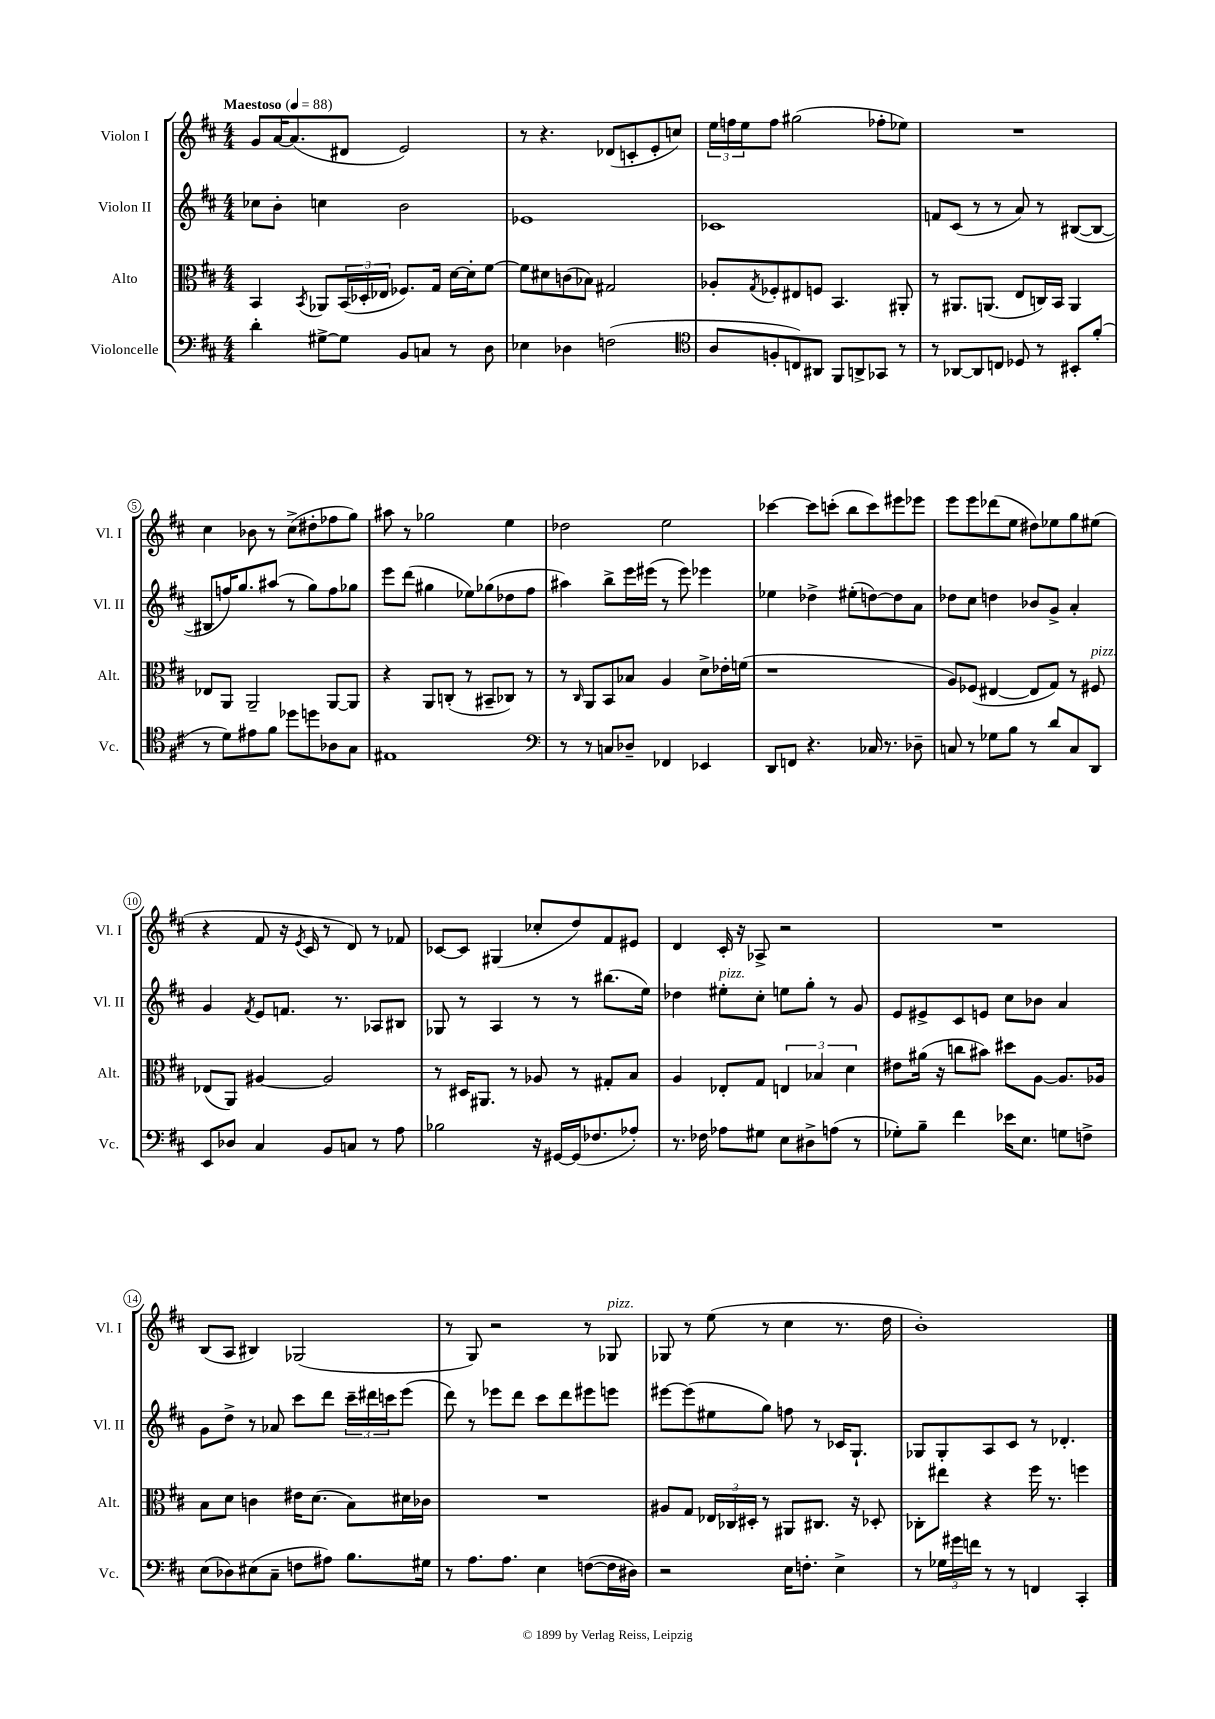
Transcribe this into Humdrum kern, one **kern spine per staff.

**kern	**kern	**kern	**kern
*staff4	*staff3	*staff2	*staff1
*clefF4	*clefC3	*clefG2	*clefG2
*k[f#c#]	*k[f#c#]	*k[f#c#]	*k[f#c#]
*M4/4	*M4/4	*M4/4	*M4/4
*MM88	*MM88	*MM88	*MM88
4d'\	4BB/	8cc-\L	8g/L
.	.	8b'\J	[16a/K
.	.	.	(8.a/]
.	8qBB/	.	.
[8G#^\L	8AA-/L	4cc\	.
8G#\]J	(24BB/L	.	8d#/J
.	24D-'/	.	.
.	24E-/JJ	.	.
8BB/L	8.F-/L)	2b\	2e/)
8C/J	.	.	.
.	16G/Jk	.	.
8r	[16d\LL	.	.
.	16d'\]J	.	.
8D\	[8f#\J	.	.
=	=	=	=
4E-\	8f#\]L	1e-	8r
.	8d#\	.	4.r
4D-\	(8c\	.	.
.	8B-\J)	.	.
(2F\	2G#/	.	(8d-/L
.	.	.	8c'/
.	.	.	8e'/
.	.	.	8cc/J)
=	=	=	=
*clefC4	*	*	*
8A/L	8A-'/L	1c-	24ee\LL
.	.	.	24ff\
.	.	.	24ee\J
.	8qG/	.	.
8F'/	8F-'/	.	8ff\J
8C/)	8E#/	.	(2gg#\
8AA#/J	8F/J	.	.
8FF#/L	4.BB/	.	.
8AA^/	.	.	.
8GG-/J	.	.	8ff-'\L
8r	8AA#'/	.	8ee-\J)
=	=	=	=
8r	8r	8f/L	1r
[8AA-/L	8.AA#/L	(8c#/J	.
8AA-/]	.	8r	.
.	(8.AA/J	.	.
8C/J	.	8r	.
8D-/	8E/L	8a/)	.
8r	16C/L)	8r	.
.	16BB/JJ	.	.
8BB#'/L	4AA/	([8B#/L	.
(8f#'/J	.	8B#/_J	.
=	=	=	=
8r	8E-/L	8B#/]L	4cc#\
8d\L)	8AA/J	16ff/K)	.
.	.	8.gg/	.
8e#\	2AA~/	.	8b-\
8f#\J	.	(8aa#/J	8r
8dd-\L	.	8r	(8cc#^\L
8dd\	.	8gg\L)	8dd#'\
8A-\	[8AA/L	8ff\	8ff-\
8G\J	8AA/]J	8gg-\J	8gg\J)
=	=	=	=
1E#	4r	8eee\L	8aa#\
.	.	(8ddd\J	8r
.	8AA/L	4gg#\	2gg-\
.	(8C'/J	.	.
.	8r	8ee-\L)	.
.	8BB#~/L	(8gg-\	.
.	8C-/J)	8dd-\	4ee\
.	8r	8ff#\J	.
=	=	=	=
*clefF4	*	*	*
8r	8r	4aa#\)	2dd-\
.	16qqC#/	.	.
8r	8AA/L	.	.
8C/L	8BB/	8bb^\L	.
8D-~/J	8B-/J	16eee\L	.
.	.	(16eee#\JJ	.
4FF-/	4A/	8r	2ee\
.	.	8eee#\)	.
4EE-/	8d^\L	4eee-\	.
.	16e-'\L	.	.
.	(16f\JJ	.	.
=	=	=	=
8DD/L	1r	4ee-\	[4ccc-\
8FF/J	.	.	.
4.r	.	4dd-^\	8ccc-\]L
.	.	.	(8ccc'\J
.	.	(8ee#'\L	8bb\L
16C-/	.	[8dd\)	8ccc\)
8.r	.	.	.
.	.	8dd\]	8eee#\
8D-~\	.	8a\J	8eee-\J
=	=	=	=
8C/	8A/L)	8dd-\L	8eee\L
8r	(8F-/J	8cc#\J	8eee\
8G-\L	[4E#/	4dd\	(8ddd-\
8B\J	.	.	8ee\J
8r	8E#/]L	8b-/L	8dd#\L)
8d/L	8G/J)	8g^/J	8ee-\
8C/	8r	4a'/	8gg\
8DD/J	8F#/	.	(8ee#\J
=	=	=	=
8EE/L	(8E-/L	4g/	4r
8D-/J	8AA/J)	.	.
.	.	8qf#/	.
4C#/	[4A#/	8e/L	8f#/
.	.	8.f/J	16r
.	.	.	8qe/
.	.	.	16c#/
8BB/L	2A#/]	.	8r
.	.	8.r	.
8C/J	.	.	8d/)
8r	.	8A-/L	8r
8A\	.	8B#/J	8f-/
=	=	=	=
2B-\	8r	8G-/	[8c-/L
.	16D#/LK	8r	8c-/]J
.	8.AA#/J	.	.
.	.	4A/	(4G#/
.	8r	.	.
16r	8A-/	8r	8cc-'/L
[16GG#/LL	.	.	.
(16GG#/]J	8r	8r	8dd/)
8.F-/	.	.	.
.	8G#'/L	(8.bb#\L	8f#/
8A-'/J)	8B/J	.	8e#/J
.	.	16ee\Jk)	.
=	=	=	=
8.r	4A/	4dd-\	4d/
16F-\	.	.	.
8A-\L	8E-'/L	8ee#'\L	16c#'/
.	.	.	16r
8G#\J	8G/J	8cc#'\J	8A-^/
8E\L	6E/	8ee\L	2r
8D#^\	.	8gg'\J	.
.	6B-/	.	.
(8A\J	.	8r	.
.	6d\	.	.
8r	.	8g/	.
=	=	=	=
8G-'\L)	8e#\L	8e/L	1r
8B~\J	(16a#\Jk	8e#^/	.
.	16r	.	.
4f#\	8cc\L	8c#/	.
.	8b#\J)	8e/J	.
16e-\LK	8dd#\L	8cc#\L	.
8.E\J	.	.	.
.	[8A\J	8b-\J	.
8G\L	8.A/]L	4a/	.
8F^\J	.	.	.
.	16A-/Jk	.	.
=	=	=	=
(8E\L	8B\L	8g\L	(8B/L
8D-\)	8d\J	8dd^\J	8A/J
(8E#\	4c\	8r	4B#/)
8C#~\J	.	8a-/	.
8F\L	16e#\LK	8ccc#\L	(2G-/
.	(8.d\J	.	.
8A#\J)	.	8ddd\J	.
8.B\L	8B\L)	24ccc#~\LL	.
.	.	24ddd#\	.
.	.	24ccc\J	.
.	16d#\L	(8eee\J	.
16G#\Jk	16c-\JJ	.	.
=	=	=	=
8r	1r	8ddd\)	8r
8.A\L	.	8r	8G/)
.	.	8eee-\L	2r
8.A\J	.	.	.
.	.	8ddd\J	.
4E\	.	8ccc#\L	.
.	.	8ddd\	.
([8F\L	.	8eee#\	8r
16F\]L	.	8eee\J	8G-/
16D#\JJ)	.	.	.
=	=	=	=
2r	8A#/L	[8eee#\L	8G-/
.	8G/J	(8eee#\]	8r
.	24E-/LL	8ee#\	(8ee\
.	24C-/	.	.
.	24D#'/JJ	.	.
.	8r	8gg\J)	8r
16E\LK	8AA#/L	8ff\	4cc#\
8.F'\J	.	.	.
.	8.C#/J	8r	.
4E^\	.	16c-/LK	8.r
.	16r	8.G`/J	.
.	8D-'/	.	.
.	.	.	16dd\
=	=	=	=
8r	8C-'\L	8G-/L	1b')
24G-\LL	8ee#\J	8G-'/	.
24g#\	.	.	.
24f\JJ	.	.	.
8r	4r	8A/	.
8r	.	8c#/J	.
4FF/	16ff#\	8r	.
.	8.r	.	.
.	.	4.d-'/	.
4CC#'/	4ff\	.	.
==	==	==	==
*-	*-	*-	*-
